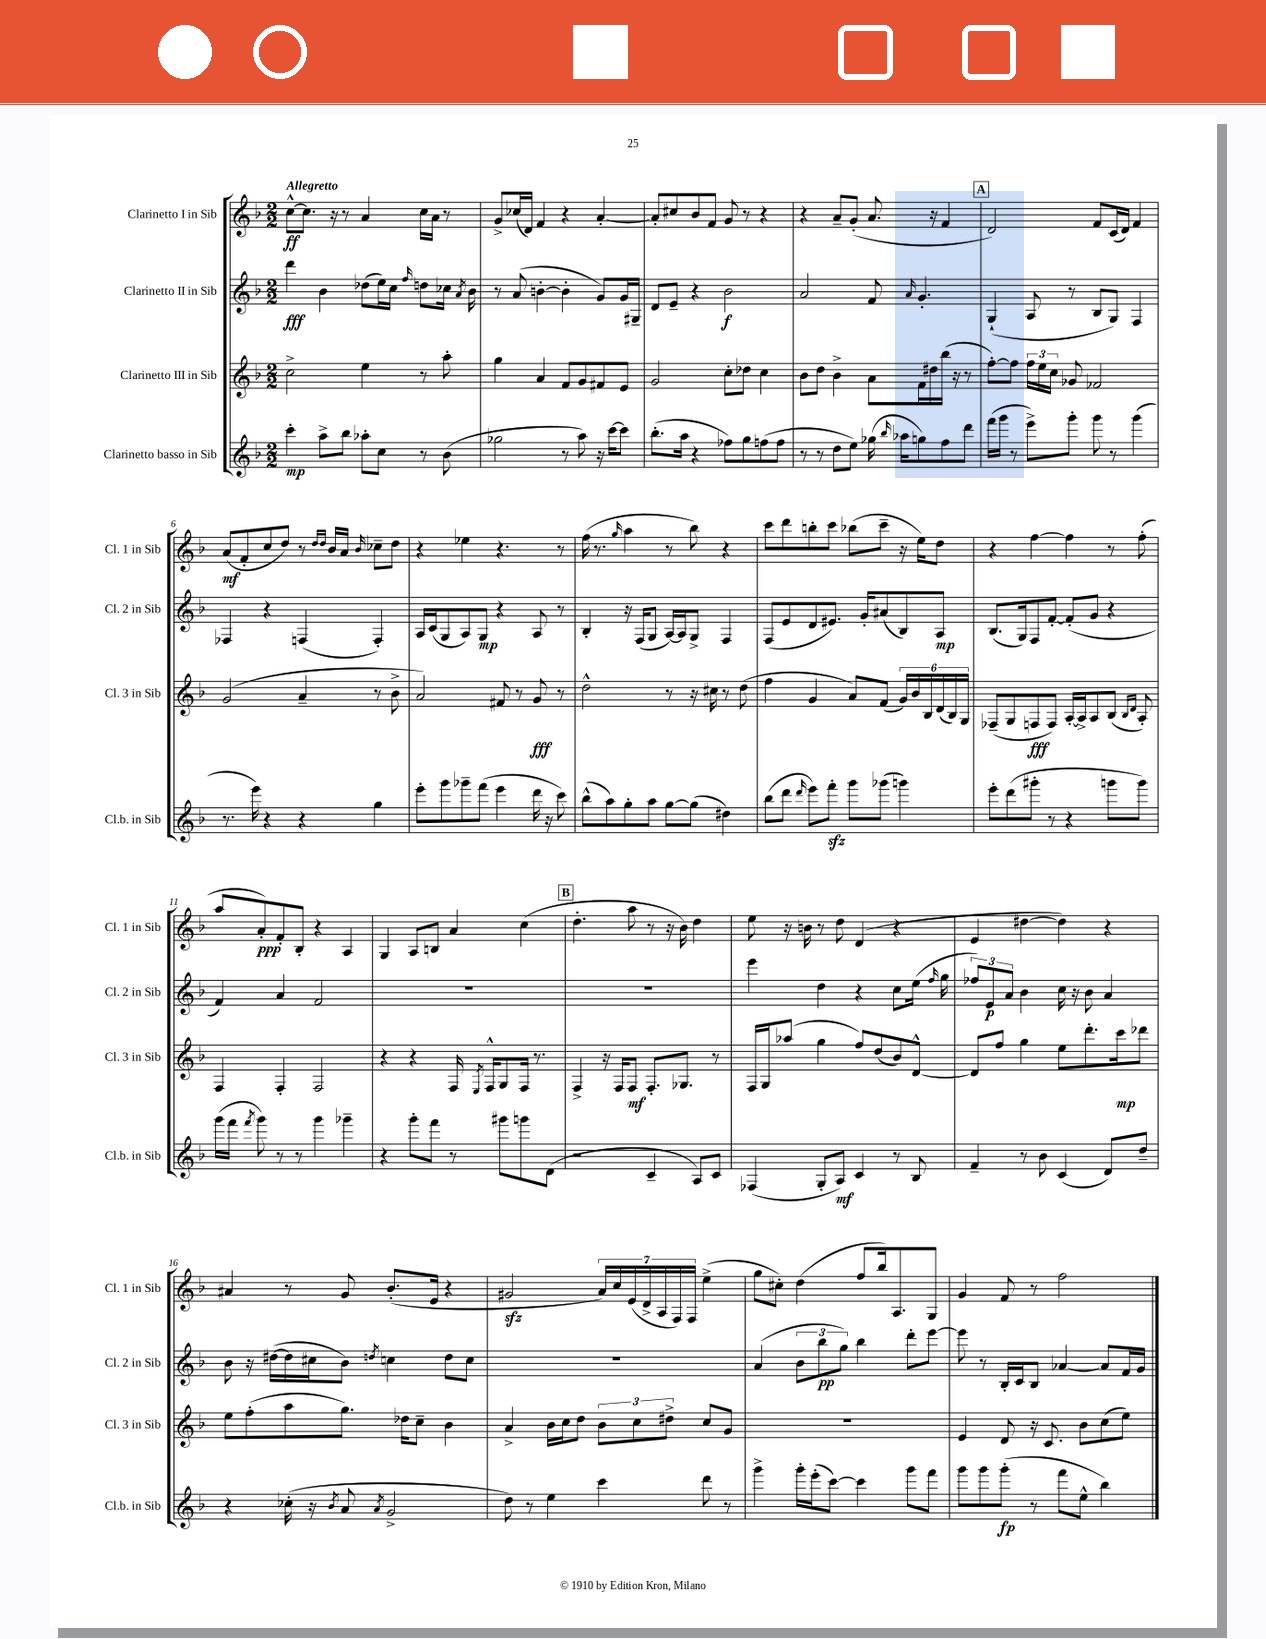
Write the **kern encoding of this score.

**kern	**kern	**kern	**kern
*staff4	*staff3	*staff2	*staff1
*clefG2	*clefG2	*clefG2	*clefG2
*k[b-]	*k[b-]	*k[b-]	*k[b-]
*M2/2	*M2/2	*M2/2	*M2/2
4ccc'	2cc^	4ddd	[8cc^^
.	.	.	8.cc]
8aa^	.	4b-	.
.	.	.	16r
8bb-	.	.	8r
8aa-'	4ee	(8dd-	4a
8cc	.	16ee)	.
.	.	16cc	.
.	.	16qqff	.
8r	8r	8dd	16cc
.	.	.	16a
(8b-	8aa'	16cc-	8r
.	.	8qa	.
.	.	16b-	.
=	=	=	=
2gg-	4gg	8r	8g^
.	.	(8a	(16cc-
.	.	.	16d)
.	4a	[4b'	4f
8r	8f	4b']	4r
8aa)	8g	.	.
16r	8f#	8g)	[4a'
[16ccc	.	.	.
8ccc]	8e	16g	.
.	.	16G#~	.
=	=	=	=
(8.bb-'	2g	8d	8a']
.	.	8e~	8cc#
16aa	.	.	.
4r	.	4r	8b-
.	.	.	8f
8ff-)	8cc'	2b-	8g
8gg	8dd-	.	8r
(8ff	4cc	.	4r
8ff	.	.	.
=	=	=	=
8r	8b-	2a	4r
8r	8dd	.	.
8dd	4b-^	.	8a~
8ee)	.	.	(8g'
(16gg-	8a	8f	8.a
16qqbb-	.	.	.
16aa-	.	.	.
.	.	16qqa	.
8gg)	16f	4.g'	.
.	16dd#	.	16r
8ff	(16bb-	.	4f
.	16r	.	.
8ddd	8r	.	.
=	=	=	=
(16fff	[8ff')	(4G`	2d)
16ggg	.	.	.
8r	8ff]	.	.
8eee^)	24ff	8A	.
.	24ee	.	.
.	24cc	.	.
8ggg'	8g-	8r	.
8ggg	2f-	8B-	8f
8r	.	8G)	(16c
.	.	.	16d)
(4ggg	.	4F	4f
=	=	=	=
8.r	(2g	4F-	(8a
.	.	.	8f'
16eee)	.	.	.
4r	.	4r	8cc
.	.	.	8dd)
4r	4a~	(4F	8r
.	.	.	16qqdd
.	.	.	16qqdd
.	.	.	16b-
.	.	.	16a
.	.	.	16qqb-
4gg	8r	4F')	8cc-~
.	8b-^	.	8dd
=	=	=	=
8eee'	2a)	16A	4r
.	.	(16c	.
8ggg	.	8G	.
8ggg-~	.	8A)	4ee-
(8fff	.	8G	.
4eee	8f#	4r	4.r
.	8r	.	.
16ddd	8g	8A	.
16r	.	.	.
8ccc)	8r	8r	8r
=	=	=	=
(8bb-^^	2dd^^	4B-'	(16ff
.	.	.	8.r
8aa)	.	.	.
.	.	.	16qqgg
8gg'	.	16r	4aa
.	.	(16F	.
8aa	.	8G	.
[8gg	8r	[16A)	8r
.	.	16A]	.
(8gg]	16r	8G^	8bb-)
.	16cc#	.	.
4dd#)	8r	4F	4r
.	(8dd	.	.
=	=	=	=
(8bb-	4ff	(8F	8ccc
8ddd	.	8e	8ddd
16qqddd	.	.	.
8eee)	4g	8d	8bb'
8fff'	.	8.e#)	8ccc
8ggg	8a)	.	(8bb-
.	.	16g'	.
(8ggg-	(8f	(8a#	8ccc~
4ggg)	24g)	8B-)	16r
.	24b-	.	.
.	.	.	16ee)
.	24B-	.	.
.	(24d	8A	8dd
.	24B-)	.	.
.	24G	.	.
=	=	=	=
8eee'	(8F-~	(8.B-	4r
(8ddd	8G	.	.
.	.	16G)	.
8ggg#'	8F	8F	[4ff
8r	8F)	[8f'	.
4r	[16A'	(8f']	4ff]
.	16A^]	.	.
.	8A	8g	.
8ggg	(8B-	4r	8r
.	16qqB-	.	.
.	16qqd	.	.
8ggg)	8A')	.	(8ff'
=	=	=	=
(16ggg	4F	4f)	8aa
16fff	.	.	.
8qfff	.	.	.
8ggg)	.	.	8a')
8r	4F'	4a	8f'
8r	.	.	8B-'
4ggg	2F	2f	4r
4ggg-~	.	.	4A
=	=	=	=
4r	4r	1r	4G
8ggg'	4r	.	8A
8fff	.	.	8B
8r	16F	.	4a
.	8qE	.	.
.	16F^^	.	.
8ggg#	8G	.	.
8ggg	16F	.	(4cc
.	8.r	.	.
(8d	.	.	.
=	=	=	=
2r	4F^	1r	4.dd'
.	16r	.	.
.	16F	.	.
.	8F	.	8aa
4c~	8.F'	.	8r
.	.	.	16r
.	8.G-	.	16b-)
8A)	.	.	4dd
8c	8r	.	.
=	=	=	=
(4F-	16F	4eee	8ee
.	16G	.	.
.	(8aa-	.	16r
.	.	.	16b
8G'	4gg	4dd	8r
8A)	.	.	8dd
4c	8ff)	4r	(4d
.	(8dd	.	.
8r	8b-)	8cc	4r
8B-	[8d^^	(16ee	.
.	.	16qqff	.
.	.	16gg	.
=	=	=	=
4f~	8d]	12ff-)	4e
.	.	12e	.
.	8ff	.	.
.	.	12a	.
8r	4gg	4b-	[4dd#
8b-	.	.	.
(4c	8ee	16cc	4dd#])
.	.	16r	.
.	8.ddd'	8b-	.
8d)	.	4a	4r
.	16ccc	.	.
8dd~	8ddd-	.	.
=	=	=	=
4r	8ee	8b-	4a#
.	(8ff'	16r	.
.	.	([16dd#	.
(16cc-'	8aa	16dd#]	8r
16r	.	16cc#	.
8qb-	.	.	.
8a	8.gg)	8b-)	8g
8qa	.	8qdd	.
2g^	.	4cc	(8.b-'
.	16dd-	.	.
.	8cc~	.	.
.	.	.	16e
.	4b-	8dd	4r
.	.	8cc	.
=	=	=	=
8dd)	4a^	1r	2g#
8r	.	.	.
4ee	16b-	.	.
.	16cc	.	.
.	8dd	.	.
4ccc	12b-	.	28a)
.	.	.	28cc
.	.	.	(28e
.	12cc	.	.
.	.	.	28d^
.	.	.	28A
.	12dd#^	.	.
.	.	.	28F)
.	.	.	28F
8ddd	8cc	.	(4ee^
8r	8g	.	.
=	=	=	=
4ggg^	1r	(4a	8gg
.	.	.	8cc#')
16ggg'	.	12b-	(4dd
(16eee'	.	.	.
.	.	12bb-	.
[8ccc)	.	.	.
.	.	12gg)	.
4ccc]	.	4bb-	8ff
.	.	.	16bb-)
.	.	.	8.A
8ggg	.	8ddd'	.
8fff	.	[8eee	8G
=	=	=	=
8ggg	4e	8eee]	4g
8ggg	.	8r	.
(8ggg'	8d	16B-'	8f
.	.	16c	.
8r	16r	8B-	8r
.	8.c	.	.
8fff	.	[4a-	2ff
8ee^^	8b-	.	.
4bb-)	(8cc	8a-]	.
.	8ee)	16f	.
.	.	16g	.
==	==	==	==
*-	*-	*-	*-
